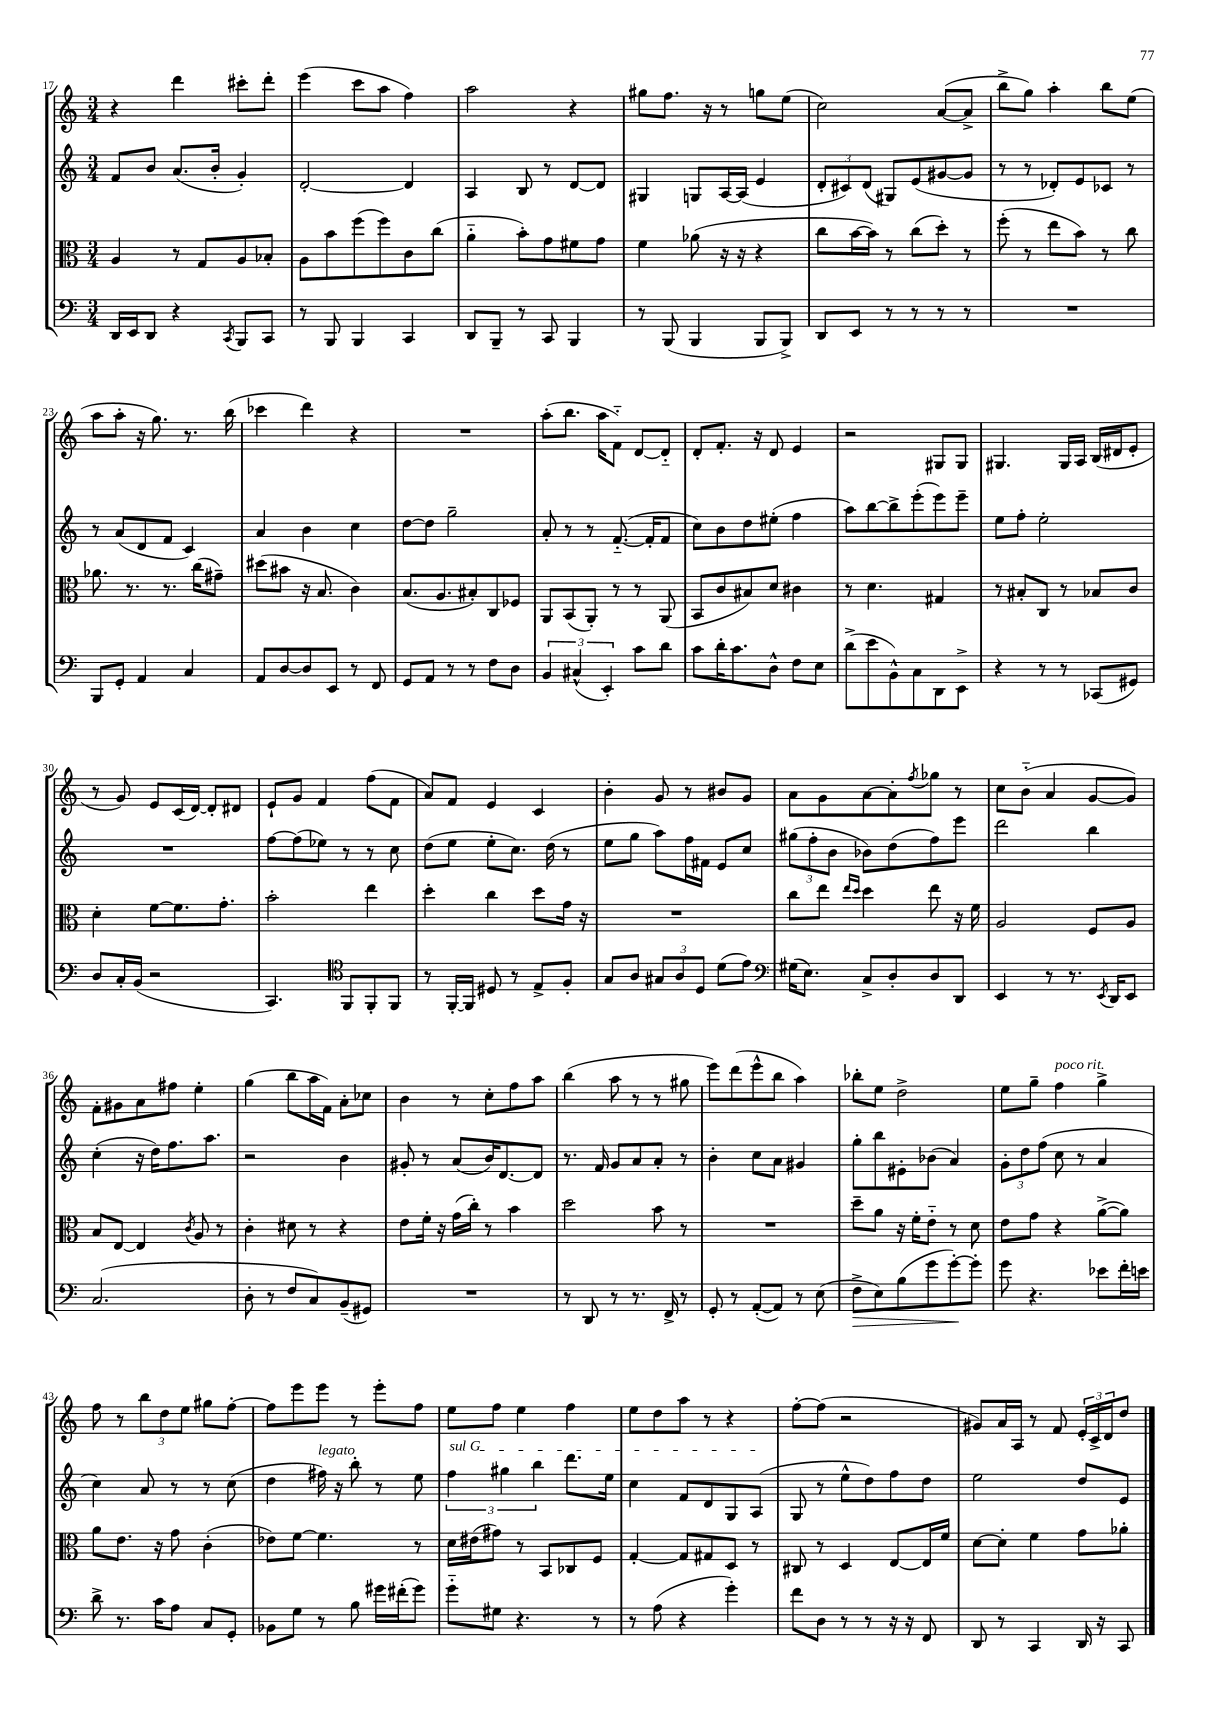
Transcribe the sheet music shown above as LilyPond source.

<<
\new StaffGroup <<
\new Staff = "s0" {
    \clef treble \key c \major \numericTimeSignature \time 3/4
    r4 d'''4 cis'''8-. d'''8-. |
    e'''4( c'''8 a''8 f''4) |
    a''2 r4 |
    gis''8 f''8. r16 r8 g''8 e''8( |
    c''2) a'8~( a'8-> |
    b''8-> g''8) a''4-. b''8 e''8( |
    a''8 a''8-. r16 g''8.) r8. b''16( |
    ces'''4 d'''4) r4 |
    R2. |
    a''8-.( b''8. a''16 f'8-_) d'8~ d'8-_ |
    d'8-. f'8.-. r16 d'8 e'4 |
    r2 gis8 gis8 |
    gis4. gis16 a16 b16( dis'16 e'8-. |
    r8 g'8) e'8 c'16( d'16~) d'8-. dis'8 |
    e'8-! g'8 f'4 f''8( f'8 |
    a'8) f'8 e'4 c'4 |
    b'4-. g'8 r8 bis'8 g'8 |
    a'8 g'8 a'8~ a'8-. \acciaccatura { f''8 } ges''8 r8 |
    c''8 b'8-_( a'4 g'8~ g'8) |
    f'8-. gis'8 a'8 fis''8 e''4-. |
    g''4( b''8 a''16 f'16) a'8-. ces''8 |
    b'4 r8 c''8-. f''8 a''8 |
    b''4( a''8 r8 r8 gis''8 |
    e'''8) d'''8( e'''8-^ b''8 a''4) |
    bes''8-. e''8 d''2-> |
    e''8 g''8-- f''4^\markup { \italic "poco rit." } g''4-> |
    f''8 r8 \tuplet 3/2 { b''8 d''8 e''8 } gis''8 f''8~-. |
    f''8 e'''8 e'''8 r8 e'''8-. f''8 |
    e''8 f''8 e''4 f''4 |
    e''8 d''8 a''8 r8 r4 |
    f''8~-. f''8( r2 |
    gis'8) a'16 a16 r8 f'8 \tuplet 3/2 { e'16-. c'16-> d'16 } d''8 \bar "|." |
}
\new Staff = "s1" {
    \clef treble \key c \major \numericTimeSignature \time 3/4
    f'8 b'8 a'8.( b'16-. g'4-.) |
    d'2~-. d'4 |
    a4 b8 r8 d'8~ d'8 |
    gis4 g8 a16~ a16( e'4 |
    \tuplet 3/2 { d'8-. cis'8) d'8( } gis8) e'8( gis'8~ gis'8 |
    r8 r8 des'8-.) e'8 ces'8 r8 |
    r8 a'8( d'8 f'8 c'4) |
    a'4 b'4 c''4 |
    d''8~ d''8 g''2-- |
    a'8-. r8 r8 f'8.~-_( f'16-. f'8 |
    c''8) b'8 d''8 eis''8-.( f''4 |
    a''8) b''8~ b''8-> e'''8-.( e'''8) e'''8-- |
    e''8 f''8-. e''2-. |
    R2. |
    f''8~ f''8( ees''8) r8 r8 c''8 |
    d''8( e''8 e''8-. c''8.) d''16( r8 |
    e''8 g''8 a''8) f''16 fis'16 e'8 c''8 |
    \tuplet 3/2 { gis''8( f''8-. b'8 } bes'8) d''8( f''8) e'''8 |
    d'''2 b''4 |
    c''4-.( r16 d''16) f''8. a''8. |
    r2 b'4 |
    gis'8-. r8 a'8( b'16) d'8.~ d'8 |
    r8. f'16 g'8 a'8 a'8-. r8 |
    b'4-. c''8 a'8 gis'4 |
    g''8-. b''8 eis'8-. bes'8( a'4) |
    \tuplet 3/2 { g'8-. d''8 f''8( } c''8 r8 a'4 |
    c''4) a'8 r8 r8 c''8( |
    d''4 fis''16^\markup { \italic "legato" }) r16 b''8-. r8 e''8 |
    \tuplet 3/2 { \once \override TextSpanner.bound-details.left.text = \markup { \italic "sul G" } f''4\startTextSpan gis''4 b''4 } d'''8. e''16 |
    c''4 f'8 d'8 g8 a8\stopTextSpan( |
    g8 r8 e''8-^ d''8) f''8 d''8 |
    e''2 d''8 e'8 \bar "|." |
}
\new Staff = "s2" {
    \clef alto \key c \major \numericTimeSignature \time 3/4
    a4 r8 g8 a8 bes8-. |
    a8 b'8 f''8( f''8) c'8 c''8( |
    a'4-_ b'8-.) g'8 fis'8 g'8 |
    f'4 aes'8( r16 r16 r4 |
    c''8 b'16~ b'16) r8 c''8( d''8-.) r8 |
    f''8-.( r8 e''8 b'8) r8 c''8 |
    aes'8. r8. r8. c''16( gis'8--) |
    dis''8( bis'8 r16 b8. c'4) |
    b8.( a8. bis8-.) c8 fes8 |
    a,8 b,8( a,8-.) r8 r8 a,8( |
    b,8 c'8 bis8) d'8 cis'4 |
    r8 d'4. gis4 |
    r8 bis8-. c8 r8 bes8 c'8 |
    d'4-. f'8~ f'8. g'8.-. |
    b'2-. e''4 |
    d''4-. c''4 d''8 g'16 r16 |
    R2. |
    c''8 e''8 \grace { e''16 d''16 } d''4 e''8 r16 f'16 |
    a2 f8 a8 |
    b8 e8~ e4 \acciaccatura { c'8 } a8 r8 |
    c'4-. dis'8 r8 r4 |
    e'8 f'16-. r16 g'16( c''16-.) r8 b'4 |
    d''2 b'8 r8 |
    R2. |
    d''8-- a'8 r16 f'16-. e'8-_ r8 d'8 |
    e'8 g'8 r4 a'8~->( a'8) |
    a'8 e'8. r16 g'8 c'4-.( |
    ees'8) f'8~ f'4. r8 |
    d'16 eis'16( gis'8) r8 b,8 ces8 f8 |
    g4~-. g8 gis8 d8 r8 |
    cis8 r8 d4 e8~ e16 f'16 |
    d'8~ d'8-. f'4 g'8 aes'8-. \bar "|." |
}
\new Staff = "s3" {
    \clef bass \key c \major \numericTimeSignature \time 3/4
    d,16 e,16 d,8 r4 \acciaccatura { c,8 } b,,8 c,8 |
    r8 b,,8 b,,4 c,4 |
    d,8 b,,8-- r8 c,8 b,,4 |
    r8 b,,8( b,,4 b,,8 b,,8->) |
    d,8 e,8 r8 r8 r8 r8 |
    R2. |
    b,,8 g,8-. a,4 c4 |
    a,8 d8~ d8 e,8 r8 f,8 |
    g,8 a,8 r8 r8 f8 d8 |
    \tuplet 3/2 { b,4 cis4-^( e,4-.) } c'8 d'8 |
    c'8 d'16-. c'8. d8-^ f8 e8 |
    d'8->( e'8 b,8-^) c8 d,8 e,8-> |
    r4 r8 r8 ces,8( gis,8) |
    d8 c16-. b,16( r2 |
    c,4.) \clef tenor f,8 f,8-. f,8 |
    r8 f,16~-. f,16 dis8 r8 e8-> f8-. |
    g8 a8 \tuplet 3/2 { gis8 a8 d8 } d'8( e'8) |
    \clef bass gis16( e8.) c8-> d8-. d8 d,8 |
    e,4 r8 r8. \acciaccatura { e,8 } d,16 e,8 |
    c2.( |
    d8-. r8 f8 c8) b,8--( gis,8) |
    R2. |
    r8 d,8 r8 r8. f,16-> r8 |
    g,8-. r8 a,8~-.( a,8) r8 e8( |
    f8->\> e8) b8( g'8 g'8~-.\!) g'8-. |
    g'8 r4. ees'8 f'16-. e'16 |
    d'8-> r8. c'16 a8 c8 g,8-. |
    bes,8 g8 r8 b8 gis'16 fis'16-.( gis'8) |
    g'8-_ gis8 r4. r8 |
    r8 a8( r4 g'4-.) |
    f'8 d8 r8 r8 r16 r16 f,8 |
    d,8 r8 c,4 d,16 r16 c,8 \bar "|." |
}
>>
>>
\layout { \context { \Score currentBarNumber = #17 } }
